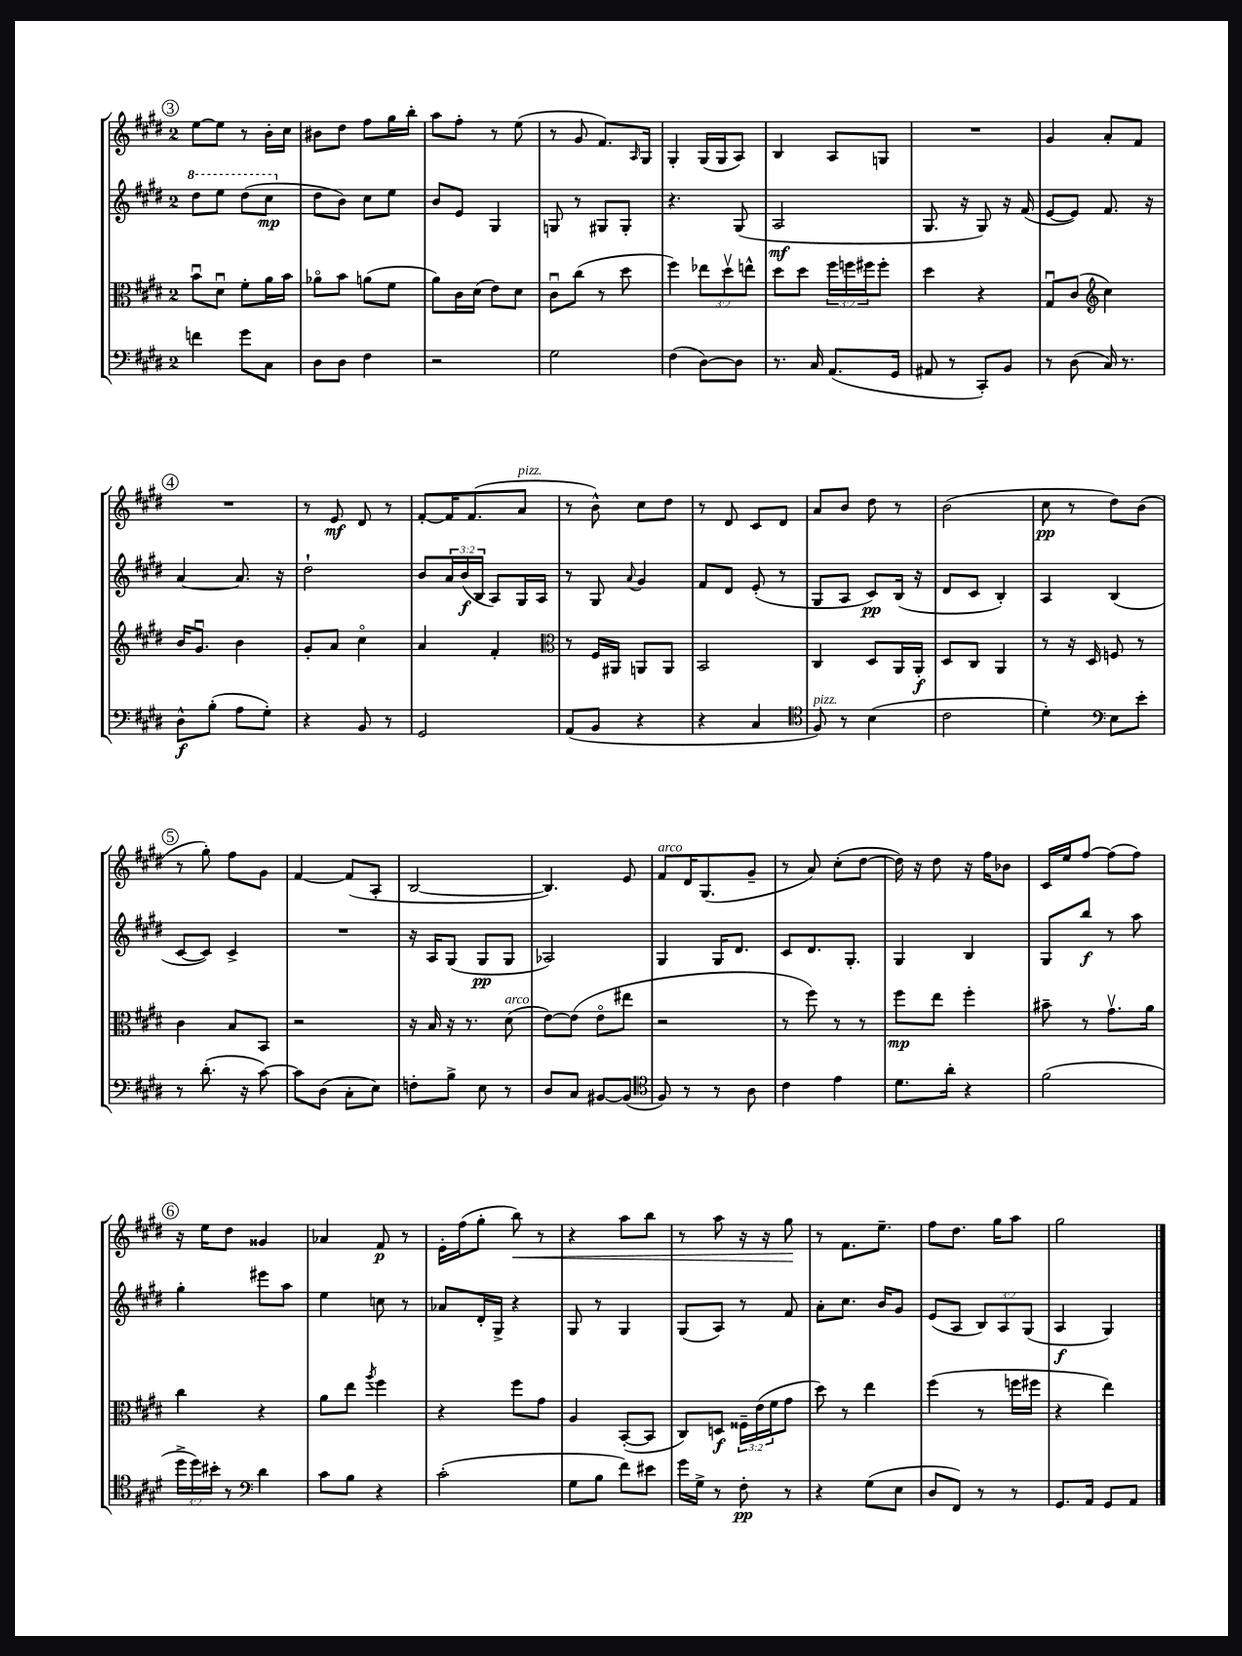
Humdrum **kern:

**kern	**kern	**kern	**kern
*staff4	*staff3	*staff2	*staff1
*clefF4	*clefC3	*clefG2	*clefG2
*k[f#c#g#d#]	*k[f#c#g#d#]	*k[f#c#g#d#]	*k[f#c#g#d#]
*M2/4	*M2/4	*M2/4	*M2/4
4f	8bu	8ddd#	[8ee
.	8d#u	8eee	8ee]
8g#	8f#'	(8ddd#	8r
8C#	16a	8ccc#	16b'
.	16b	.	16cc#
=	=	=	=
8D#	8a-o	8dd#	8b#
8D#	8b	8b)	8dd#
4F#	(8a	8cc#	8ff#
.	8f#	8ee	16gg#
.	.	.	16bb'
=	=	=	=
2r	8a)	8b	8aa
.	16c#	8e	8ff#'
.	(16d#	.	.
.	8e)	4G#	8r
.	8d#	.	(8ee
=	=	=	=
2G#	8c#u	8G	8r
.	(8cc#	8r	8g#
.	8r	8G#	8.f#)
.	8dd#	8G#'	.
.	.	.	16qqA
.	.	.	16G#
=	=	=	=
(4F#	4ff#)	4.r	4G#'
[8D#)	12ee-	.	(16G#
.	.	.	16G#
.	12dd#v	.	.
8D#]	.	(8G#	8A)
.	12ee^^	.	.
=	=	=	=
8.r	8dd#	2A	4B
.	8dd#	.	.
16C#	.	.	.
(8.AA	24ff#	.	8A
.	24ff	.	.
.	24ff#	.	.
.	8ff#'	.	8G
16GG#	.	.	.
=	=	=	=
8AA#	4dd#	8.G#	2r
8r	.	.	.
.	.	16r	.
8CC#')	4r	8G#)	.
8BB	.	16r	.
.	.	(16f#	.
=	=	=	=
8r	8G#u	[8e	4g#
(8D#	(8c#	8e])	.
*	*clefG2	*	*
16C#)	4cc#)	8.f#	8a'
8.r	.	.	.
.	.	.	8f#
.	.	16r	.
=	=	=	=
8D#^^	16b	[4a	2r
.	8.g#u	.	.
(8B'	.	.	.
8A	4b	8.a]	.
8G#')	.	.	.
.	.	16r	.
=	=	=	=
4r	8g#'	2dd#`	8r
.	8a	.	8e
8BB	4cc#o	.	8d#
8r	.	.	8r
=	=	=	=
2GG#	4a	8b	[8f#'
.	.	24a	16f#]
.	.	(24b	.
.	.	.	(8.f#
.	.	24B	.
.	4f#'	8A)	.
.	.	16G#	8a
.	.	16A	.
=	=	=	=
*	*clefC3	*	*
(8AA	8r	8r	8r
8BB	16F#	8G#	8b^^)
.	16AA#	.	.
.	.	8qqa	.
4r	8AA	4g#	8cc#
.	8AA	.	8dd#
=	=	=	=
4r	2BB	8f#	8r
.	.	8d#	8d#
4C#	.	(8e'	8c#
.	.	8r	8d#
=	=	=	=
*clefC4	*	*	*
8F#)	4C#	8G#	8a
8r	.	8A	8b
(4B	8D#	8c#)	8dd#
.	16AA	(16B	8r
.	16AA'	16r	.
=	=	=	=
2c#	8D#	8d#	(2b
.	8C#	8c#	.
.	4AA	4B')	.
=	=	=	=
4d#')	8r	4A	8cc#
.	16r	.	8r
.	16D#	.	.
*clefF4	*	*	*
8E	8F	(4B	8dd#)
8e'	8r	.	(8b
=	=	=	=
8r	4c#	[8c#	8r
(8.d#'	.	8c#])	8gg#')
.	8B	4c#^	8ff#
16r	.	.	.
[8c#)	8BB	.	8g#
=	=	=	=
8c#]	2r	2r	[4f#
(8D#	.	.	.
8C#'	.	.	(8f#]
8E)	.	.	8A'
=	=	=	=
8F'	16r	16r	[2B
.	16B	16A	.
8B^	16r	(8G#	.
.	8.r	.	.
8E	.	8G#	.
8r	(8d#	8G#	.
=	=	=	=
8D#	[8e)	2A-)	4.B])
8C#	(8e]	.	.
[8BB#	8eo	.	.
(8BB#]	8ee#	.	8e
=	=	=	=
*clefC4	*	*	*
8F#)	2r	4G#	8f#
8r	.	.	16d#
.	.	.	(8.G#
8r	.	16G#	.
.	.	8.d#	.
8A	.	.	8g#~
=	=	=	=
4c#	8r	8c#	8r
.	8ff#)	8.d#	8a)
4e	8r	.	(8cc#'
.	.	8.G#'	.
.	8r	.	[8dd#
=	=	=	=
8.d#	8ff#	4G#	16dd#])
.	.	.	16r
.	8ee	.	8dd#
16a'	.	.	.
4r	4ff#'	4B	16r
.	.	.	16ff#
.	.	.	8b-
=	=	=	=
(2f#	8b#~	8G#	16c#
.	.	.	16ee
.	8r	8bb	[8ff#
.	8.g#v	8r	(8ff#]
.	.	8aa	8ff#)
.	16a	.	.
=	=	=	=
24dd#^	4cc#	4gg#'	16r
24dd#)	.	.	.
.	.	.	16ee
24b#'	.	.	.
8r	.	.	8dd#
*clefF4	*	*	*
4d#	4r	8eee#	4g##
.	.	8aa	.
=	=	=	=
8c#	8a	4ee	4a-
8B	8ee	.	.
.	8qaa	.	.
4r	4ff#	8cc	8f#
.	.	8r	8r
=	=	=	=
(2c#'	4r	8a-	16e'
.	.	.	(16ff#
.	.	16d#'	8gg#'
.	.	16G#^	.
.	8ff#	4r	8bb)
.	8g#	.	8r
=	=	=	=
8G#	4A	8G#	4r
8B	.	8r	.
8f#)	([8BB'	4G#	8aa
8e#	8BB]	.	8bb
=	=	=	=
16g#	8C#)	(8G#	8r
16G#^	.	.	.
8r	8D	8A)	8aa
8F#'	24F##~	8r	16r
.	(24e	.	.
.	.	.	16r
.	24f#	.	.
8r	8g#	8f#	8gg#
=	=	=	=
4r	8dd#)	8a'	8r
.	8r	8.cc#	8.f#
(8G#	4ee	.	.
.	.	16b	8.ee~
8E	.	8g#	.
=	=	=	=
8D#	(4ff#	(8e	8ff#
8FF#)	.	8A	8.dd#
8r	8r	12B)	.
.	.	.	16gg#
.	.	12A	.
8r	16ff	.	8aa
.	.	(12G#	.
.	16ff#	.	.
=	=	=	=
8.GG#	4r	4A	2gg#
16AA	.	.	.
8GG#	4ee)	4G#)	.
8AA	.	.	.
==	==	==	==
*-	*-	*-	*-
